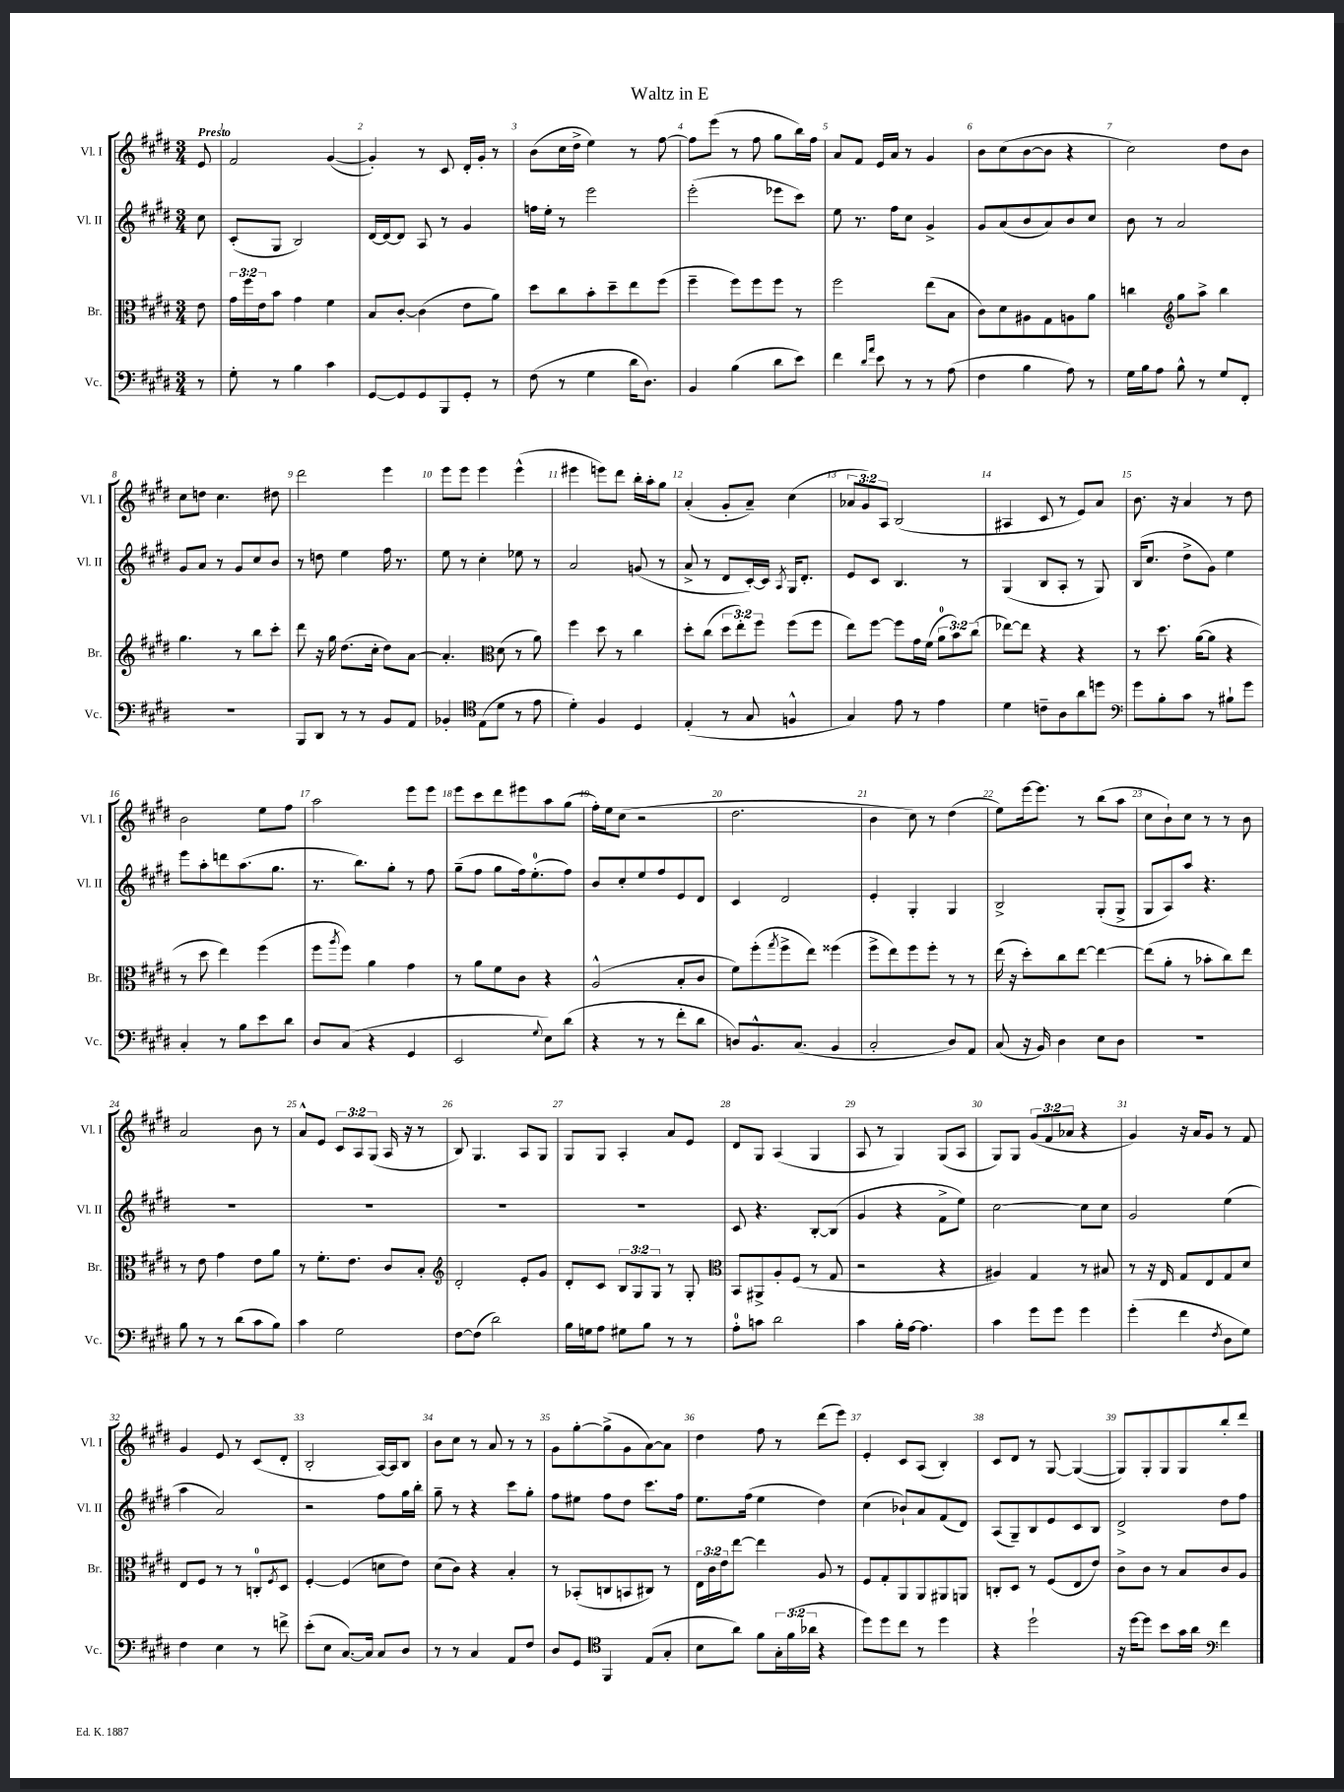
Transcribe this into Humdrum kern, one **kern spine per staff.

**kern	**kern	**kern	**kern
*staff4	*staff3	*staff2	*staff1
*clefF4	*clefC3	*clefG2	*clefG2
*k[f#c#g#d#]	*k[f#c#g#d#]	*k[f#c#g#d#]	*k[f#c#g#d#]
*M3/4	*M3/4	*M3/4	*M3/4
8r	8e\	8cc#\	8e/
=	=	=	=
8G#'\	24g#\LL	(8c#'/L	2f#/
.	24ff#\	.	.
.	24e\J	.	.
8r	8b\J	8G#/J	.
4B\	4g#\	2B/)	.
4c#\	4f#\	.	([4g#/
=	=	=	=
[8GG#/L	8B/L	[16d#/LL	4g#'/])
.	.	16d#/_J	.
8GG#/]	[8c#'/J	8d#/]J	.
8GG#/	(4c#\]	8A/	8r
8BBB/	.	8r	8c#/
8GG#'/J	8e\L	4g#/	16d#'/LL
.	.	.	16g#'/JJ
8r	8a\J)	.	8r
=	=	=	=
(8F#\	8dd#\L	16ff\LL	(8b\L
.	.	16ee'\JJ	.
8r	8cc#\	8r	16cc#\L
.	.	.	16dd#^\JJ
4G#\	8b'\	2eee\	4ee\)
.	8dd#~\	.	.
16d#\LK	8ee\	.	8r
8.D#\J)	.	.	.
.	(8ff#\J	.	[8ff#\
=	=	=	=
4BB/	4ff#~\	(2eee'\	8ff#\]L
.	.	.	(8eee\J
(4B\	8ff#\L)	.	8r
.	8ff#\	.	8ff#\
8d#\L	8ff#\J	8eee-\L	8gg#\L
8e\J)	8r	8ccc#\J)	16bb\L)
.	.	.	16ff#\JJ
=	=	=	=
4f#\	2ff#\	8ee\	8a/L
.	.	8.r	8f#/J
16qqd#/LL	.	.	.
16qqa/JJ	.	.	.
8e\	.	.	16e/LL
.	.	16ff#\LK	16a/JJ
8r	.	8cc#\J	8r
8r	(8ee\L	4g#^/	4g#/
(8A\	8B\J	.	.
=	=	=	=
4F#\	8c#\L)	8g#/L	8b\L
.	8d#\	(8a/	(8cc#\
4B\	8A#\	8b/	[8b\
.	8G#\	8a/)	8b\]J
8A\)	8A\	8b/	4r
8r	8a\J	8cc#/J	.
=	=	=	=
16G#\LL	4cc\	8b\	2cc#\)
16B\J	.	.	.
8A\J	.	8r	.
*	*clefG2	*	*
8B^^\	8gg#\L	2a/	.
8r	8aa^\J	.	.
8G#/L	4bb\	.	8dd#\L
8FF#'/J	.	.	8b\J
=	=	=	=
2.r	4.gg#\	8g#/L	8cc#\L
.	.	8a/J	8dd\J
.	.	8r	4.cc#\
.	8r	8g#/L	.
.	8bb\L	8cc#/	.
.	8ccc#'\J	8b/J	8dd#\
=	=	=	=
8BBB/L	8ddd#\	8r	2ddd#\
8DD#/J	16r	8dd\	.
.	16gg#\	.	.
8r	(8.dd#\L	4ee\	.
8r	.	.	.
.	16cc#'\Jk	.	.
8BB/L	8dd#\L)	16ff#\	4eee\
.	.	8.r	.
8AA/J	[8a\J	.	.
=	=	=	=
4BB-'/	4.a'/]	8ee\	8eee\L
.	.	8r	8eee\J
*clefC4	*	*	*
(8E\L	.	4cc#'\	4eee\
*	*clefC3	*	*
8d#\J	(8d#\	.	.
8r	8r	8ee-\	(4eee^^\
8e\	8a\)	8r	.
=	=	=	=
4d#'\)	4ff#\	2a/	4eee#\
4F#/	8dd#\	.	8eee\L)
.	8r	.	8ddd#\J
4D#/	4cc#\	(8g/	16bb'\LL
.	.	.	16aa'\J
.	.	8r	8gg#\J
=	=	=	=
(4E'/	8dd#'\L	8a^/	(4a'/
.	(8cc#\J	8r	.
8r	12dd#\L	8d#/L	8g#'/L
.	12ee'\)	.	.
8G#/	.	[16c#'/L)	8a~/J)
.	12ff#\J	.	.
.	.	16c#/]JJ	.
.	.	8qA/	.
4F^^/	(8ff#\L	16G#/LK	(4cc#\
.	.	8.d#'/J	.
.	8ff#\J	.	.
=	=	=	=
4G#/)	8ee\L)	8e/L	12a-/L
.	.	.	12g#/)
.	[8ff#\J	8c#/J	.
.	.	.	12A/J
8e\	8ff#\]L	4.B/	(2B/
8r	16g#\L	.	.
.	(16f#\JJ	.	.
4e\	12a\L	.	.
.	12b\)	.	.
.	.	8r	.
.	(12cc#\J	.	.
=	=	=	=
4d#\	[8ee-\L)	(4G#/	4A#/
.	8ee-\]J	.	.
8c~\L	4r	8B/L	8c#/
8A\	.	8A'/J	8r
8a\	4r	8r	8e/L)
8dd\J	.	8G#/)	8a/J
=	=	=	=
*clefF4	*	*	*
8g#\L	8r	(16B/LK	8.b\
.	.	8.cc#/J	.
8B'\	8.dd#\	.	.
.	.	.	16r
8c#\J	.	8dd#^\L	4a/
.	([16a\LK	.	.
8r	8a\]J	8g#\J)	.
8B#`\L	4r	4ee\	8r
8g#\J	.	.	8dd#\
=	=	=	=
4C#'/	8r	8eee\L	2b\
.	8dd#\	8aa'\	.
8r	4ee\)	8ddd\	.
8B\L	.	(8.aa\	.
8e\	(4ff#\	.	8ee\L
.	.	8.gg#\J	.
8d#\J	.	.	8ff#\J
=	=	=	=
8D#/L	8ff#\L	8.r	2aa\
.	8qaa/	.	.
(8C#/J	8ff#\J)	.	.
.	.	8.bb\L)	.
4r	4a\	.	.
.	.	8gg#'\J	.
4GG#/	4g#\	8r	8eee\L
.	.	8ff#\	8eee\J
=	=	=	=
2EE/	8r	(8gg#~\L	8eee\L
.	8a\L	8ff#\J	8ccc#\
.	8f#\	8gg#\L	8ddd#\
.	8c#\J	16ff#\k)	8eee#\
.	.	(8.ee'\	.
8qqG#/	.	.	.
8E\L)	4r	.	8aa\
(8d#\J	.	8ff#\J)	(8gg#\J
=	=	=	=
4r	(2A^^/	8b/L	16ff#'\LL)
.	.	.	16ee\J
.	.	8cc#'/	(8cc#\J
8r	.	8ee/	2r
8r	.	8ff#/	.
8f#'\L	8B'/L	8e/	.
8d#\J	8c#/J	8d#/J	.
=	=	=	=
8D/L)	8f#\L)	4c#/	2.dd#\
8.BB^^/	(8ff#'\	.	.
.	8qgg#/	.	.
.	8ff#^\	2d#/	.
(8.C#/J	.	.	.
.	8ee\J)	.	.
4BB/	(4ff##\	.	.
=	=	=	=
2C#'/	8ff#^\L	4e'/	4b\
.	8ee\)	.	.
.	8ff#\	4G#'/	8cc#\)
.	8ff#'\J	.	8r
8D#/L)	8r	4G#/	(4dd#\
8AA/J	8r	.	.
=	=	=	=
(8C#/	(16ee\	2B^/	8ee\L)
.	16r	.	.
16r	8dd#'\L)	.	[16eee\k
16BB/)	.	.	8.eee\]J
4D#\	8cc#\	.	.
.	[8ee\J	.	8r
8E\L	4ee\_	(8G#'/L	(8bb\L
8D#\J	.	8G#^/J	8aa\J
=	=	=	=
2.r	(8ee\]L	8G#/L	8cc#\L
.	8a'\J	8A/)	8b`\)
.	8r	8aa/J	8cc#\J
.	8b-'\L	4.r	8r
.	8cc#\)	.	8r
.	8ee\J	.	8b\
=	=	=	=
8B\	8r	2.r	2a/
8r	8e\	.	.
8r	4g#\	.	.
(8d#\L	.	.	.
8c#\	8e\L	.	8b\
8B\J)	8a\J	.	8r
=	=	=	=
4c#\	8r	2.r	8a^^/L
.	8.f#'\L	.	8e/J
2G#\	.	.	12c#/L
.	8.e\J	.	.
.	.	.	12A/
.	.	.	(12G#/J
.	8c#/L	.	16A/
.	.	.	16r
.	8B'/J	.	8r
=	=	=	=
*	*clefG2	*	*
[8F#\L	2d#'/	2.r	8B/)
(8F#\]J	.	.	4.G#/
2d#\)	.	.	.
.	8e'/L	.	8A/L
.	8g#/J	.	8G#/J
=	=	=	=
16B\LL	8d#'/L	2.r	8G#/L
16G\J	.	.	.
8A\J	8c#/J	.	8G#/J
8G#\L	12B/L	.	4A'/
.	12G#/	.	.
8B\J	.	.	.
.	12G#/J	.	.
8r	8r	.	8a/L
8r	8G#'/	.	8e/J
=	=	=	=
*	*clefC3	*	*
8A'\L	8BB/L	8c#/	8d#/L
8c\J	8AA#^/	4.r	8G#/J
2d#\	8A'/	.	(4A/
.	(8F#/J	.	.
.	8r	[8B'/L	4G#/
.	8G#/	(8B/]J	.
=	=	=	=
4c#\	2r	4g#/	8A/
.	.	.	8r
16B'\LL	.	4r	4G#/)
[16A\JJ	.	.	.
4.A\]	.	.	.
.	4r	8f#^\L	(8G#/L
.	.	8ee\J)	8A/J
=	=	=	=
4c#\	4A#/)	[2cc#\	8G#/L)
.	.	.	8G#/J
8g#\L	4G#/	.	(12g#/L
.	.	.	12f#/
8g#\J	.	.	.
.	.	.	12a-/J
4g#\	8r	8cc#\]L	4r
.	8B#/	8cc#\J	.
=	=	=	=
(4g#'\	8r	2g#/	4g#/)
.	16r	.	.
.	16E/	.	.
4f#\	8G#/L	.	16r
.	.	.	16a/LK
.	8E/	.	8g#/J
8qF#/	.	.	.
8D#\L	8G#/	(4ee\	8r
8G#\J)	8d#/J	.	8f#/
=	=	=	=
4F#\	8E/L	4aa\	4g#/
.	8F#/J	.	.
4E\	8r	2a/)	8e/
.	8r	.	8r
8r	8C'/L	.	(8c#/L
.	8qF#/	.	.
8f^\	8D#/J	.	8d#'/J
=	=	=	=
(8e'\L	[4F#'/	2r	2B'/
8E\J	.	.	.
[8.C#/L)	(4F#/]	.	.
16C#/]Jk	.	.	.
8C#/L	8d\L	8ff#\L	[16A/LL)
.	.	.	16A/]J
8D#/J	8e\J)	16gg#\L	8B/J
.	.	16bb'\JJ	.
=	=	=	=
8r	(8d#\L	8gg#~\	8b\L
8r	8c#\J)	8r	8cc#\J
4C#/	4r	4r	8r
.	.	.	8a/
8AA/L	4B'/	8ccc#\L	8r
8F#/J	.	8gg#'\J	8r
=	=	=	=
8D#/L	8r	8ff#\L	8g#\L
8GG#/J	(8BB-'/L	8ee#\J	[8gg#'\
*clefC4	*	*	*
4FF#/	8C/	8ff#\L	(8gg#^\]
.	8BB/	8dd#\J	8g#\
(8E/L	8C#/J)	8.ccc#\L	[8a\)
8G#'/J	8r	.	8a\]J
.	.	16ff#\Jk	.
=	=	=	=
8B\L	24E\LL	8.ee\L	4dd#\
.	24c#\	.	.
.	24e\J	.	.
8a\J)	[8ee\J	.	.
.	.	(16ff#\Jk	.
8f#\L	4ee\]	4ee\	8ff#\
24G#'\L	.	.	8r
(24f#\	.	.	.
24a-\JJ	.	.	.
4r	8A/	4dd#\)	(8ddd#\L
.	8r	.	8eee\J)
=	=	=	=
8dd#\L)	8F#/L	(4cc#\	4e'/
8dd#\	8G#'/	.	.
8cc#\J	8AA/	8b-`/L)	8c#/L
8r	8AA/	8a/	(8A/J
4dd#\	8AA#/	(8f#/	4B'/)
.	8AA/J	8d#/J)	.
=	=	=	=
4r	8C'/L	(8A/L	8c#/L
.	8D#/J	8G#~/)	8d#/J
2dd#`\	8r	8B/	8r
.	(8F#/L	8e/	[8G#/
.	8E/	8c#/	(4G#/_
.	8e/J)	8B/J	.
=	=	=	=
16r	8c#^\L	2d#^/	8G#/]L)
[16dd#\LK	.	.	.
8dd#\]J	8c#\J	.	8G#'/
8b\L	8r	.	8G#/
16g#\L	8B/L	.	8G#/
16a\JJ	.	.	.
*clefF4	*	*	*
4f#\	8c#/	8dd#\L	8bb'/
.	8A/J	8ff#\J	8ddd#/J
==	==	==	==
*-	*-	*-	*-
